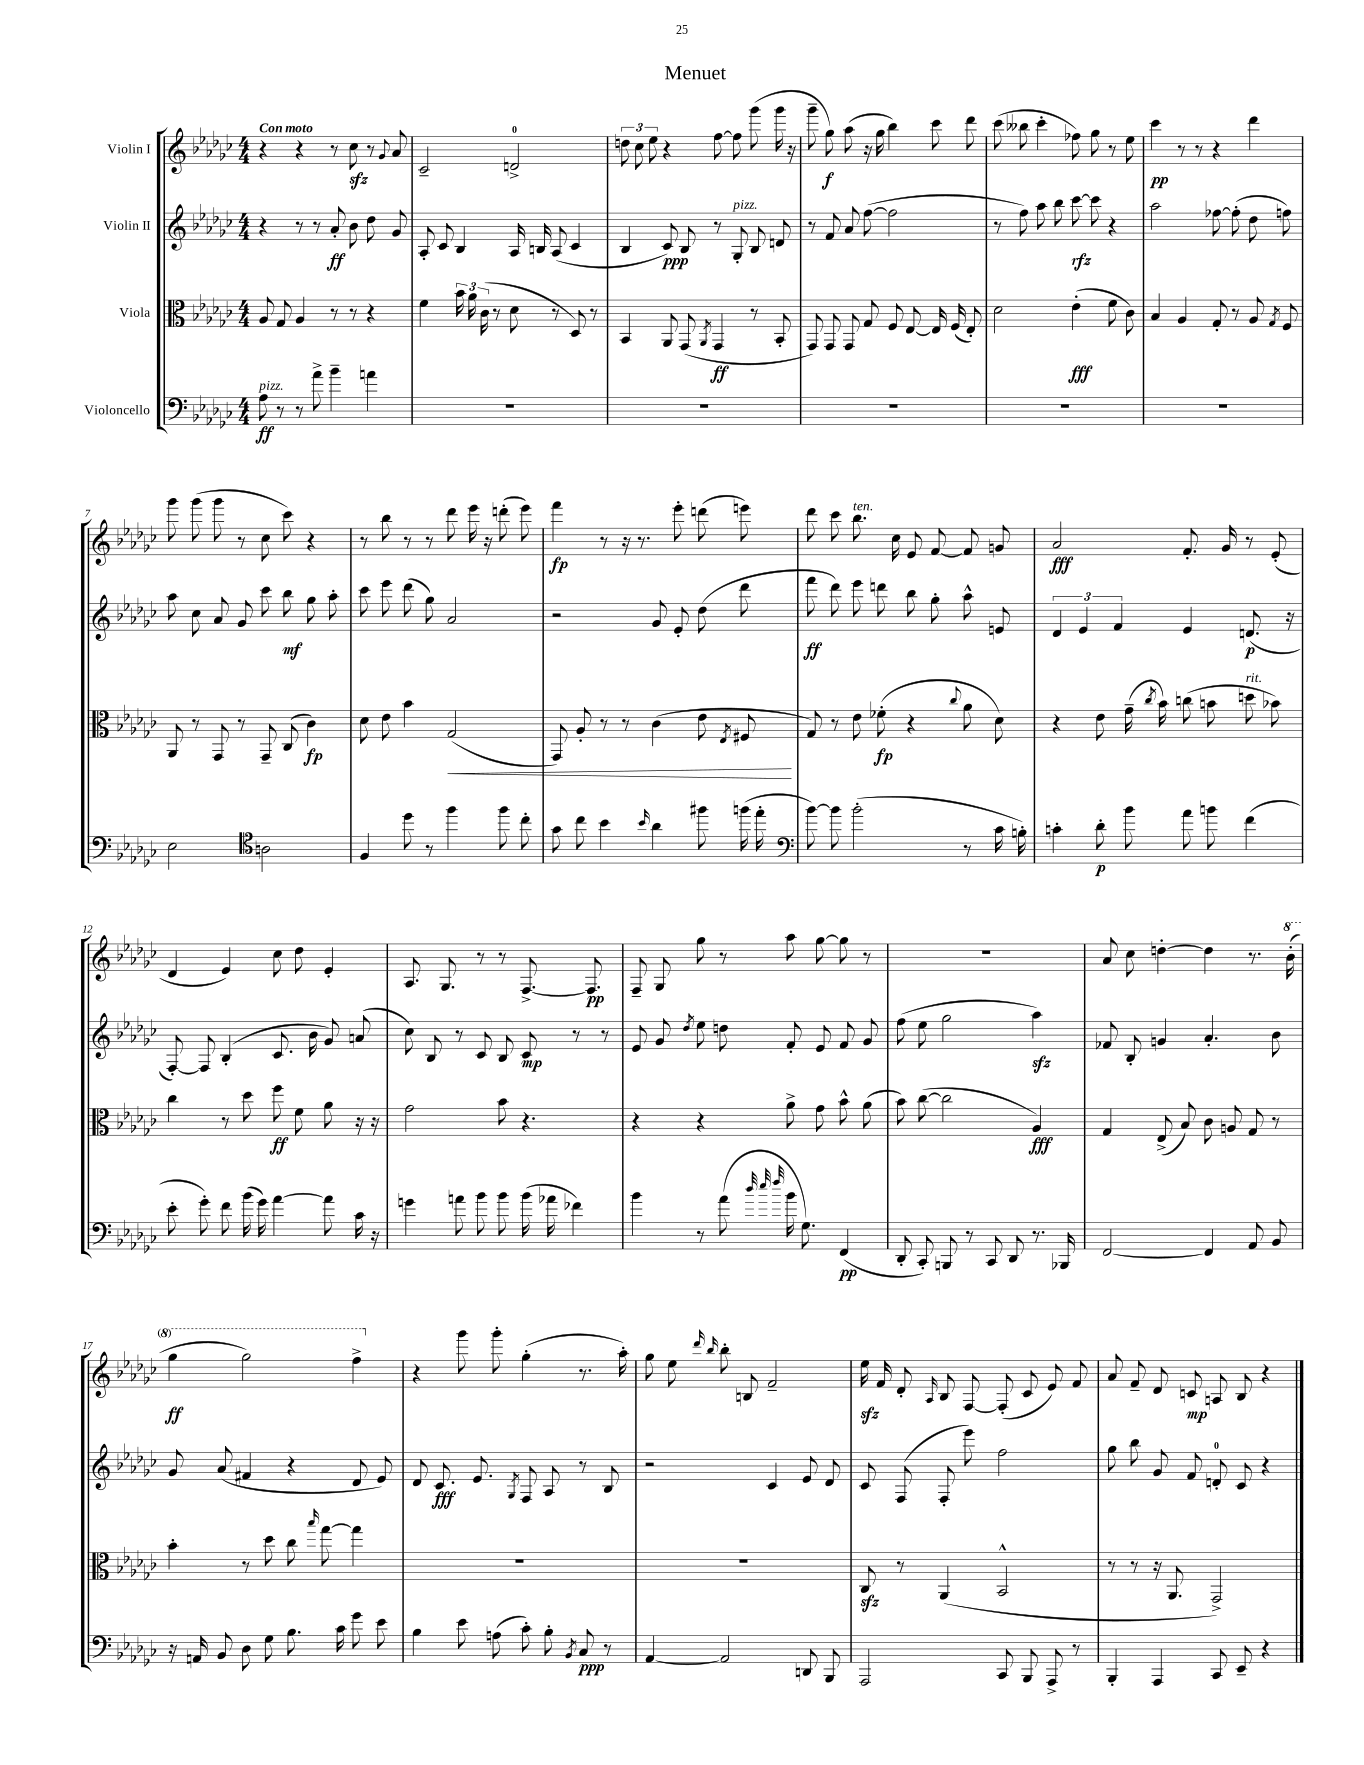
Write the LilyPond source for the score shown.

\header { title = "Menuet" }
<<
\new StaffGroup <<
\new Staff = "s0" \with { instrumentName = "Violin I" } {
    \clef treble \key ges \major \numericTimeSignature \time 4/4 \tempo "Con moto"
    \autoBeamOff r4 r4 r8 ces''8\sfz r8 \appoggiatura { ges'8 } aes'8 |
    ces'2-- d'2-0-> |
    \tuplet 3/2 { d''8 ces''8 ees''8 } r4 f''8~ f''8 ges'''8( ges'''16 r16 |
    ges'''8-- ges''8\f) aes''8( r16 ges''16 bes''4) ces'''8 des'''8 |
    ces'''8( beses''8 ces'''4-. fes''8) ges''8 r8 ees''8 |
    ces'''4\pp r8 r8 r4 des'''4 |
    ges'''8 ges'''8( ges'''8 r8 ces''8 ces'''8) r4 |
    r8 bes''8 r8 r8 des'''8 ees'''16 r16 d'''8-.( ees'''8) |
    f'''4\fp r8 r16 r8. ees'''8-. d'''8( e'''8) |
    des'''8 ces'''8 bes''8.^\markup { \italic "ten." } ces''16 ees'8 f'8~ f'8 g'8 |
    aes'2\fff f'8.-. ges'16 r8 ees'8-.( |
    des'4 ees'4) ces''8 des''8 ees'4-. |
    aes8. ges8. r8 r8 f8.~-> f8.\pp |
    f8-- ges8 ges''8 r8 aes''8 ges''8~ ges''8 r8 |
    R1 |
    aes'8 ces''8 d''4~-. d''4 r8. \ottava #1 bes''16-.( |
    ges'''4\ff ges'''2) f'''4-> \ottava #0 |
    r4 ges'''8 ges'''8-. ges''4-.( r8. aes''16-.) |
    ges''8 ees''8 \grace { des'''16 bes''16 } bes''8-. b8 f'2-- |
    ees''16\sfz f'16 des'8-. \grace { aes16 } bes8 f8~ f8-.( ces'8 ees'8) f'8 |
    aes'8 f'8-- des'8 c'8\mp a8 bes8 r4 \bar "|." |
}
\new Staff = "s1" \with { instrumentName = "Violin II" } {
    \clef treble \key ges \major \numericTimeSignature \time 4/4
    \autoBeamOff r4 r8 r8 aes'8-.\ff bes'8 des''8 ges'8 |
    aes8-. ces'8 bes4 aes16 b16 aes8( ces'4 |
    bes4 ces'8\ppp) bes8 r8 ges8-.^\markup { \italic "pizz." } bes8 d'8 |
    r8 f'8 aes'8 f''8~( f''2 |
    r8 f''8) aes''8 bes''8 ces'''8~\rfz ces'''8 r4 |
    aes''2 fes''8~ fes''8-.( des''8 f''8) |
    aes''8 ces''8 aes'8 ges'8 ces'''8 bes''8\mf ges''8 aes''8-. |
    ces'''8 ees'''8 des'''8( ges''8) aes'2 |
    r2 ges'8 ees'8-. des''8( des'''8 |
    f'''8\ff des'''8) ees'''8 d'''8 bes''8 ges''8-. aes''8-^ e'8 |
    \tuplet 3/2 { des'4 ees'4 f'4 } ees'4 d'8.\p( r16 |
    f8~-.) f8 bes4-.( ces'8. bes'16 ges'8) a'8( |
    ces''8) bes8 r8 ces'8 bes8 ces'8\mp r8 r8 |
    ees'8 ges'8 \acciaccatura { des''8 } ees''8 d''8 f'8-. ees'8 f'8 ges'8 |
    f''8( ees''8 ges''2 aes''4\sfz) |
    fes'8 bes8-. g'4 aes'4.-. bes'8 |
    ges'8 aes'8( fis'4 r4 des'8 ees'8) |
    des'8 ces'8.\fff ees'8. \acciaccatura { ges8 } f8 aes8 r8 bes8 |
    r2 ces'4 ees'8 des'8 |
    ces'8 f8( f8-. ees'''8) f''2 |
    ges''8 bes''8 ges'8 f'8 d'8-0-. ces'8 r4 \bar "|." |
}
\new Staff = "s2" \with { instrumentName = "Viola" } {
    \clef alto \key ges \major \numericTimeSignature \time 4/4
    \autoBeamOff aes8 ges8 aes4 r8 r8 r4 |
    f'4 \tuplet 3/2 { bes'16 aes'16 ces'16( } r8 des'8 r8 des8) r8 |
    bes,4 aes,8 ges,8( \acciaccatura { aes,8 } ges,4\ff r8 bes,8-. |
    ges,8) ges,8 ges,8 ges8 f8 ees8~ ees16 f16( ees8-.) |
    des'2 ees'4-.\fff( f'8 ces'8) |
    bes4 aes4 ges8-. r8 aes8 \acciaccatura { ges8 } f8 |
    aes,8 r8 ges,8 r8 ges,8-- ces8( ces'4\fp) |
    des'8 ees'8 bes'4 ges2\<( |
    ges,8) aes8-. r8 r8 ces'4( ees'8 \acciaccatura { ees8 } fis8\! |
    ges8) r8 ees'8 fes'8-.\fp( r4 \appoggiatura { ces''8 } aes'8 des'8) |
    r4 ees'8 ges'16--( \acciaccatura { ces''8 } bes'16) c''8( b'8 d''8^\markup { \italic "rit." } bes'8) |
    ces''4 r8 des''8 f''8\ff f'8 aes'8 r16 r16 |
    ges'2 bes'8 r4. |
    r4 r4 aes'8-> ges'8 bes'8-^ aes'8( |
    bes'8) ces''8~( ces''2 aes4\fff) |
    ges4 ees8->( bes8) ces'8 a8 ges8 r8 |
    bes'4-. r8 des''8 ces''8 \grace { bes''16 } ges''8~ ges''4 |
    R1 |
    R1 |
    ces8\sfz r8 aes,4( bes,2-^ |
    r8 r8 r16 aes,8. ges,2->) \bar "|." |
}
\new Staff = "s3" \with { instrumentName = "Violoncello" } {
    \clef bass \key ges \major \numericTimeSignature \time 4/4
    \autoBeamOff aes8\ff^\markup { \italic "pizz." } r8 r8 aes'8-> bes'4-- a'4 |
    R1 |
    R1 |
    R1 |
    R1 |
    R1 |
    ees2 \clef tenor a2 |
    f4 des''8 r8 f''4 f''8 ces''8-. |
    ges'8 ces''8 bes'4 \grace { bes'16 } aes'4 fis''8 f''16( ees''16-. |
    \clef bass bes'8~) bes'8 bes'2-.( r8 ces'16 b16-.) |
    c'4-. des'8-.\p bes'8 aes'8 b'8 f'4( |
    ees'8-. ges'8-.) f'8 bes'16( ges'16) aes'4~ aes'8 ces'16 r16 |
    g'4 a'8 bes'8 bes'8 bes'16( aes'16 fes'4) |
    bes'4 r8 aes'8( \grace { des''32 ees''32 f''32 } bes'16 ges8.) f,4\pp( |
    des,8-. ces,8-.) b,,8 r8 ces,8 des,8 r8. bes,,16 |
    f,2~ f,4 aes,8 bes,8 |
    r16 a,16 bes,8 des8 ges8 bes8. ces'16 ges'8 ees'8 |
    bes4 ees'8 a8( ces'8-.) bes8-. \acciaccatura { bes,8 } ces8\ppp r8 |
    aes,4~ aes,2 d,8 bes,,8 |
    aes,,2 ces,8 bes,,8 aes,,8-> r8 |
    bes,,4-. aes,,4 ces,8 ees,8-- r4 \bar "|." |
}
>>
>>
